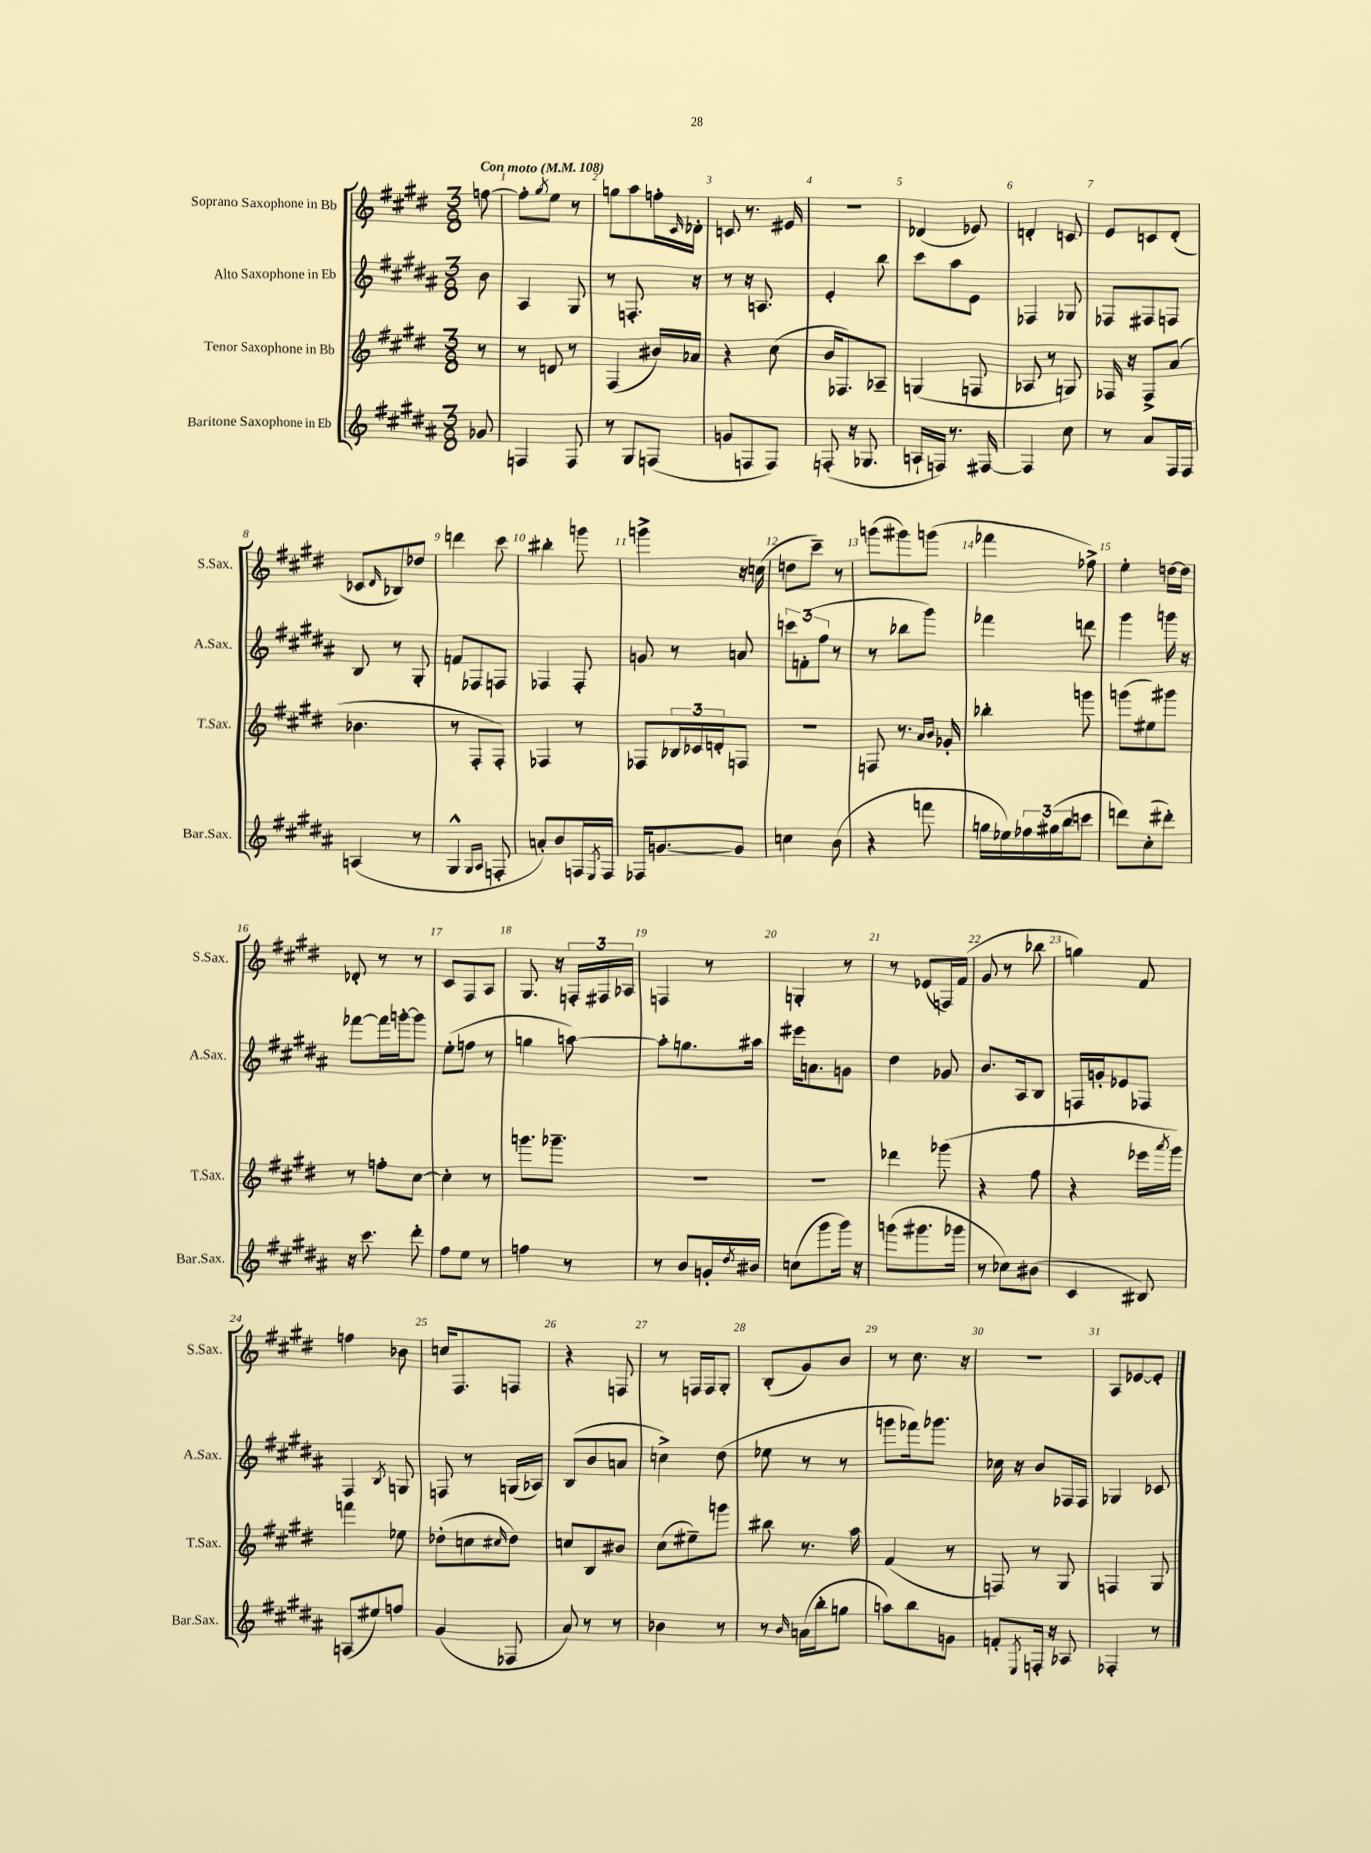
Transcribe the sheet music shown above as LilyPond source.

<<
\new StaffGroup <<
\new Staff = "s0" \with { instrumentName = "Soprano Saxophone in Bb" shortInstrumentName = "S.Sax." } {
    \clef treble \key e \major \numericTimeSignature \time 3/8 \partial 8 \tempo "Con moto" 4 = 108
    f''8~ |
    f''8-. \acciaccatura { gis''8 } e''8 r8 |
    g''8 a''8 f''16-. \grace { cis'16 } des'16-. |
    c'8 r8. eis'16 |
    r4. |
    des'4( ees'8) |
    d'4-. c'8 |
    e'8 c'8 dis'8-.( |
    ces'8 \grace { dis'16 } bes8) des''8 |
    d'''4 cis'''8 |
    bis''4-. g'''8 |
    g'''4-> r16 c''16( |
    d''8 cis'''8--) r8 |
    g'''8( gis'''8) g'''8( |
    fes'''4 fes''8->) |
    e''4-. d''16~ d''16 |
    des'8-. r8 r8 |
    cis'8 fis8 a8 |
    gis8. r16 \tuplet 3/2 { f16-. fis16 aes16 } |
    f4 r8 |
    g4-. r8 |
    r8 ees'8( f16) fis'16( |
    gis'8 r8 bes''8 |
    g''4) fis'8 |
    f''4 bes'8 |
    c''16 fis8. f8 |
    r4 f8 |
    r8 f16 f16 gis8-. |
    b8-.( gis'8) b'8 |
    r8 cis''8. r16 |
    R4. |
    a8 ees'8~ ees'8-. \bar "|." |
}
\new Staff = "s1" \with { instrumentName = "Alto Saxophone in Eb" shortInstrumentName = "A.Sax." } {
    \clef treble \key b \major \numericTimeSignature \time 3/8 \partial 8
    b'8 |
    ais4 gis8 |
    r8 f8.-. r16 |
    r8 r16 a8. |
    e'4-. b''8 |
    cis'''8 ais''8 e'8 |
    fes4 ges8 |
    fes8 fis8 f8 |
    b8 r8 gis8-. |
    f'8 fes8 f8 |
    fes4 fes8-. |
    g'8 r8 a'8 |
    \tuplet 3/2 { c'''8 f'8-.( fis''8 } r8 |
    r8 bes''8 gis'''8) |
    fes'''4 d'''8 |
    gis'''4 g'''16 r16 |
    fes'''8~ fes'''16 g'''16~-. g'''8 |
    e''8-.( f''8 r8 |
    g''4 a''8~) |
    a''8-. g''8. ais''16 |
    eis'''16 a'8. g'8 |
    dis''4 ges'8 |
    b'8. ais16 b8 |
    f16 g'16-. ees'8 fes8 |
    fis4 \acciaccatura { b8 } g8 |
    f8 r8 g16( aes16) |
    b8( b'8 a'8 |
    c''4->) dis''8( |
    ees''8 r8 r8 |
    g'''8 fes'''16) ges'''8. |
    ces''16 r16 b'8 fes16 fes16 |
    ges4 ces'8 \bar "|." |
}
\new Staff = "s2" \with { instrumentName = "Tenor Saxophone in Bb" shortInstrumentName = "T.Sax." } {
    \clef treble \key e \major \numericTimeSignature \time 3/8 \partial 8
    r8 |
    r8 d'8 r8 |
    fis4( bis'16) aes'16 |
    r4 cis''8( |
    b'16 fes8.) aes8-- |
    g4( f8 |
    aes8 r8 g8) |
    fes16 r16 fes8-> a'8( |
    bes'4. |
    r8 fis8-. fis8-.) |
    fes4 r8 |
    fes8 \tuplet 3/2 { bes16 ces'16 d'16-. } f8 |
    R4. |
    f8 r8. \grace { a'16 b'16 } ges'16-. |
    bes''4-. g'''8 |
    g'''8( eis''8) gis'''8 |
    r8 f''8-. cis''8~ |
    cis''4-. r8 |
    g'''8. ges'''8.-- |
    R4. |
    r4. |
    des'''4 ges'''8( |
    r4 fis''8 |
    r4 ees'''16 \acciaccatura { a'''8 } gis'''16) |
    f'''4 ees''8 |
    des''8-.( c''8 \grace { cis''16 } des''8) |
    c''8 b8 bis'8 |
    cis''8( eis''8--) g'''8 |
    bis''8 r8. a''16 |
    fis'4( r8 |
    f8) r8 gis8 |
    f4 gis8 \bar "|." |
}
\new Staff = "s3" \with { instrumentName = "Baritone Saxophone in Eb" shortInstrumentName = "Bar.Sax." } {
    \clef treble \key b \major \numericTimeSignature \time 3/8 \partial 8
    ges'8 |
    f4 f8 |
    r8 gis8 f8( |
    g'8 f8 f8) |
    f8-.( r16 ges8. |
    a16-! f16) r8. fis16~ |
    fis4 cis''8 |
    r8 ais'8 fis16 fis16 |
    a4( r8 |
    gis4-^ \grace { gis16 ais16 } f8-. |
    a'8-.) b'8 f16 \acciaccatura { e8 } f16 |
    fes16 g'8.~ g'8 |
    c''4 b'8( |
    r4 f'''8 |
    g''16 ees''16) \tuplet 3/2 { fes''16 gis''16( b''16 } c'''8 |
    d'''8) cis''8-.( dis'''8-.) |
    r16 cis'''8. dis'''8-. |
    fis''8 e''8 r8 |
    f''4 r8 |
    r8 b'8 g'16-. \acciaccatura { dis''8 } bis'16 |
    c''8( gis'''8 gis'''16) r16 |
    g'''8( gis'''8. ges'''16 |
    r8 ces''8) bis'8( |
    cis'4 bis8) |
    a8( eis''8) f''8 |
    gis'4( fes8 |
    ais'8) r8 r8 |
    bes'4 r8 |
    r8 \grace { b'16 } a'16( b''16-. g''8 |
    a''8) b''8 g'8 |
    f'8-. \acciaccatura { e8 } f16-. r16 aes8 |
    fes4-. r8 \bar "|." |
}
>>
>>
\layout { \context { \Score \override BarNumber.break-visibility = ##(#f #t #t) barNumberVisibility = #all-bar-numbers-visible } }
